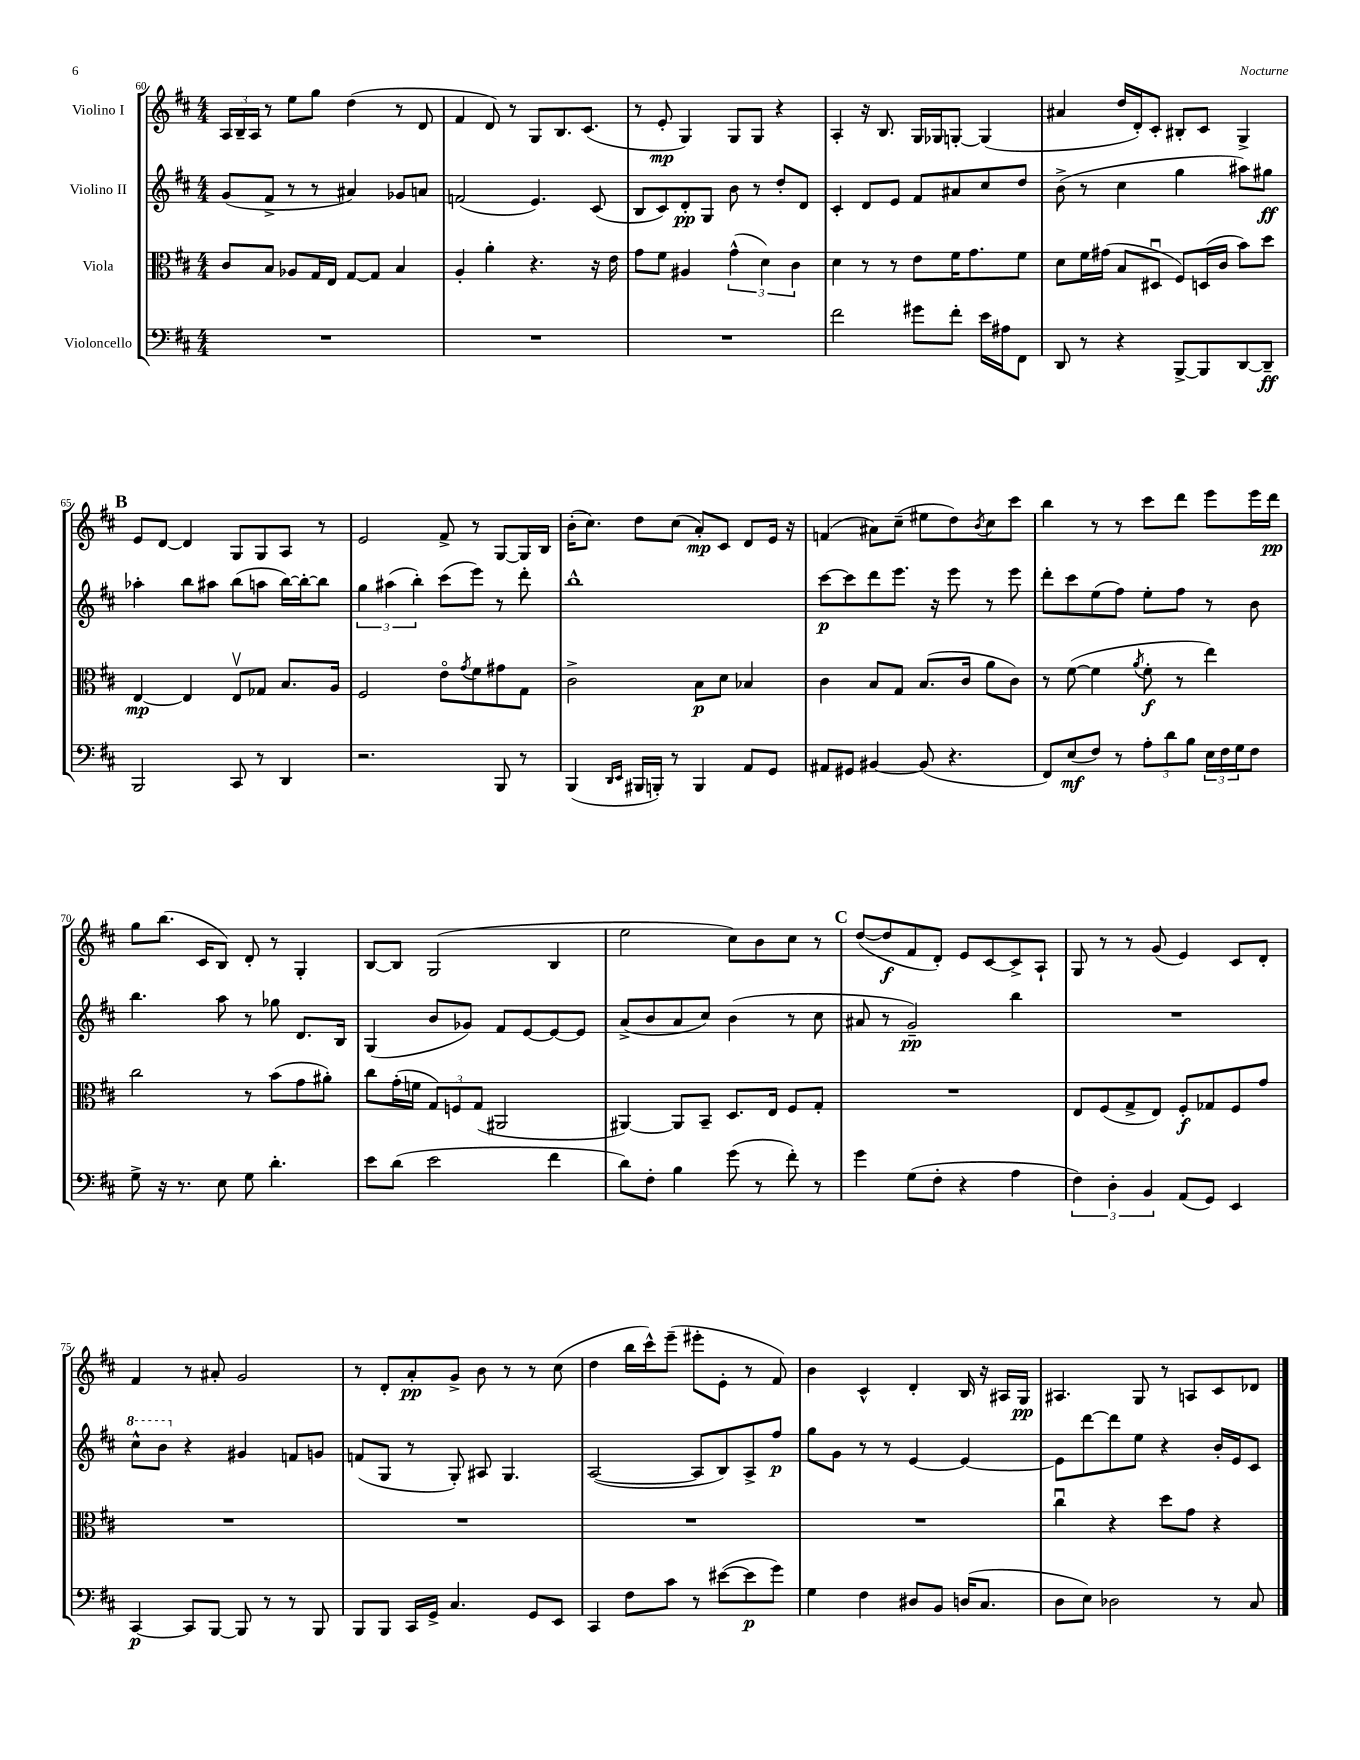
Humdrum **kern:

**kern	**kern	**kern	**kern
*staff4	*staff3	*staff2	*staff1
*clefF4	*clefC3	*clefG2	*clefG2
*k[f#c#]	*k[f#c#]	*k[f#c#]	*k[f#c#]
*M4/4	*M4/4	*M4/4	*M4/4
1r	8c#	(8g	24A
.	.	.	24B~
.	.	.	24A
.	8B	8f#^	8r
.	8A-	8r	8ee
.	16G	8r	8gg
.	16E	.	.
.	[8G	4a#)	(4dd
.	8G]	.	.
.	4B	8g-	8r
.	.	8a	8d
=	=	=	=
1r	4A'	(2f	4f#
.	4a'	.	8d)
.	.	.	8r
.	4.r	4.e)	8G
.	.	.	8.B
.	.	.	(8.c#
.	16r	(8c#	.
.	16e	.	.
=	=	=	=
1r	8g	8B	8r
.	8f#	8c#)	8e'
.	4A#	8d'	4G)
.	.	8G	.
.	(6g^^	8b	8G
.	.	8r	8G
.	6d)	.	.
.	.	8dd'	4r
.	6c#	.	.
.	.	8d	.
=	=	=	=
2f#	4d	4c#'	4A'
.	8r	8d	16r
.	.	.	8.B
.	8r	8e	.
8g#	8e	8f#	16G
.	.	.	16G-
8f#'	16f#	8a#	[8G'
.	8.g	.	.
16e	.	8cc#	(4G]
16A#	.	.	.
8FF#	8f#	8dd	.
=	=	=	=
8DD	8d	(8b^	4a#
8r	16f#	8r	.
.	(16g#	.	.
4r	8B	4cc#	16dd
.	.	.	16d')
.	8D#u	.	8c#'
[8BBB^	8F#)	4gg	8B#'
8BBB]	(16D	.	8c#
.	16c#	.	.
[8DD	8b)	8aa#)	4G^
8DD~]	8dd	8gg#	.
=	=	=	=
2BBB	[4E	4aa-'	8e
.	.	.	[8d
.	4E]	8bb	4d]
.	.	8aa#	.
8CC#	8Ev	(8bb	8G
8r	8G-	8aa	8G
4DD	8.B	[16bb)	8A
.	.	16bb'_	.
.	.	8bb]	8r
.	16A	.	.
=	=	=	=
2.r	2F#	6gg	2e
.	.	(6aa#	.
.	.	6bb')	.
.	8eo	(8ccc#	8f#^
.	8qg	.	.
.	8f#	8eee)	8r
8BBB	8g#	8r	[8G
8r	8G	8ddd'	16G]
.	.	.	16B
=	=	=	=
(4BBB	2c#^	1bb^^	(16b'
.	.	.	8.cc#)
16qqDD	.	.	.
16qqEE	.	.	.
16BBB#	.	.	8dd
16BBB')	.	.	.
8r	.	.	(8cc#
4BBB	8B	.	8a')
.	8d	.	8c#
8AA	4B-	.	8d
8GG	.	.	16e
.	.	.	16r
=	=	=	=
8AA#	4c#	[8ccc#	(4f
8GG#	.	8ccc#]	.
[4BB#	8B	8ddd	8a#)
.	8G	8.eee	(8cc#~
(8BB#]	(8.B	.	8ee#
.	.	16r	.
4.r	.	8eee	8dd)
.	16c#	.	.
.	.	.	8qb
.	8a	8r	8cc#
.	8c#)	8eee	8ccc#
=	=	=	=
8FF#)	8r	8ddd'	4bb
(8E	([8f#	8ccc#	.
8F#)	4f#]	(8ee	8r
8r	.	8ff#)	8r
.	8qa	.	.
12A'	8f#'	8ee'	8ccc#
12d	.	.	.
.	8r	8ff#	8ddd
12B	.	.	.
24E	4ee)	8r	8eee
24F#	.	.	.
24G	.	.	.
8F#	.	8b	16eee
.	.	.	16ddd
=	=	=	=
8G^	2cc#	4.bb	8gg
16r	.	.	(8.bb
8.r	.	.	.
.	.	.	16c#
8E	.	8aa	8B)
8G	8r	8r	8d'
4.d'	(8b	8gg-	8r
.	8g	8.d	4G'
.	8a#')	.	.
.	.	16B	.
=	=	=	=
8e	8cc#	(4G	[8B
(8d	(16g'	.	8B]
.	16f	.	.
2e	12G)	8b	(2G
.	12F	.	.
.	.	8g-)	.
.	(12G	.	.
.	2AA#	8f#	.
.	.	[8e	.
4f#	.	8e_	4B
.	.	8e]	.
=	=	=	=
8d)	[4AA#)	(8a^	2ee
8F#'	.	8b	.
4B	8AA#]	8a	.
.	8BB~	8cc#)	.
(8g	8.D	(4b	8cc#)
8r	.	.	8b
.	16E	.	.
8f#')	8F#	8r	8cc#
8r	8G'	8cc#	8r
=	=	=	=
4g	1r	8a#	([8dd
.	.	8r	8dd]
(8G	.	2g~)	8f#
8F#'	.	.	8d')
4r	.	.	8e
.	.	.	[8c#
4A	.	4bb	8c#^]
.	.	.	8A`
=	=	=	=
6F#)	8E	1r	8G
.	(8F#	.	8r
6D'	.	.	.
.	8G^	.	8r
6BB	.	.	.
.	8E)	.	(8g
(8AA	8F#'	.	4e)
8GG)	8G-	.	.
4EE	8F#	.	8c#
.	8g	.	8d'
=	=	=	=
[4CC#	1r	8ccc#^^	4f#
.	.	8bb	.
8CC#]	.	4r	8r
[8BBB	.	.	8a#'
8BBB]	.	4g#	2g
8r	.	.	.
8r	.	8f	.
8BBB	.	8g	.
=	=	=	=
8BBB	1r	(8f	8r
8BBB	.	8G	8d'
16CC#	.	8r	8a'
16GG^	.	.	.
4.C#	.	8G')	8g^
.	.	8A#	8b
.	.	4.G	8r
8GG	.	.	8r
8EE	.	.	(8cc#
=	=	=	=
4CC#	1r	([2A	4dd
8F#	.	.	16bb
.	.	.	16ccc#^^)
8c#	.	.	(8eee~
8r	.	8A]	8eee#'
([8e#	.	8B)	8e'
8e#]	.	8A^	8r
8g)	.	8ff#	8f#)
=	=	=	=
4G	1r	8gg	4b
.	.	8g	.
4F#	.	8r	4c#^^
.	.	8r	.
8D#	.	[4e	4d'
8BB	.	.	.
(16D	.	4e_	16B
8.C#	.	.	16r
.	.	.	16A#
.	.	.	16G
=	=	=	=
8D	4cc#u	8e]	4.A#
8E)	.	[8ddd	.
2D-	4r	8ddd]	.
.	.	8ee	8G
.	8dd	4r	8r
.	8g	.	8A
8r	4r	16b'	8c#
.	.	16e	.
8C#	.	8c#	8d-
==	==	==	==
*-	*-	*-	*-
